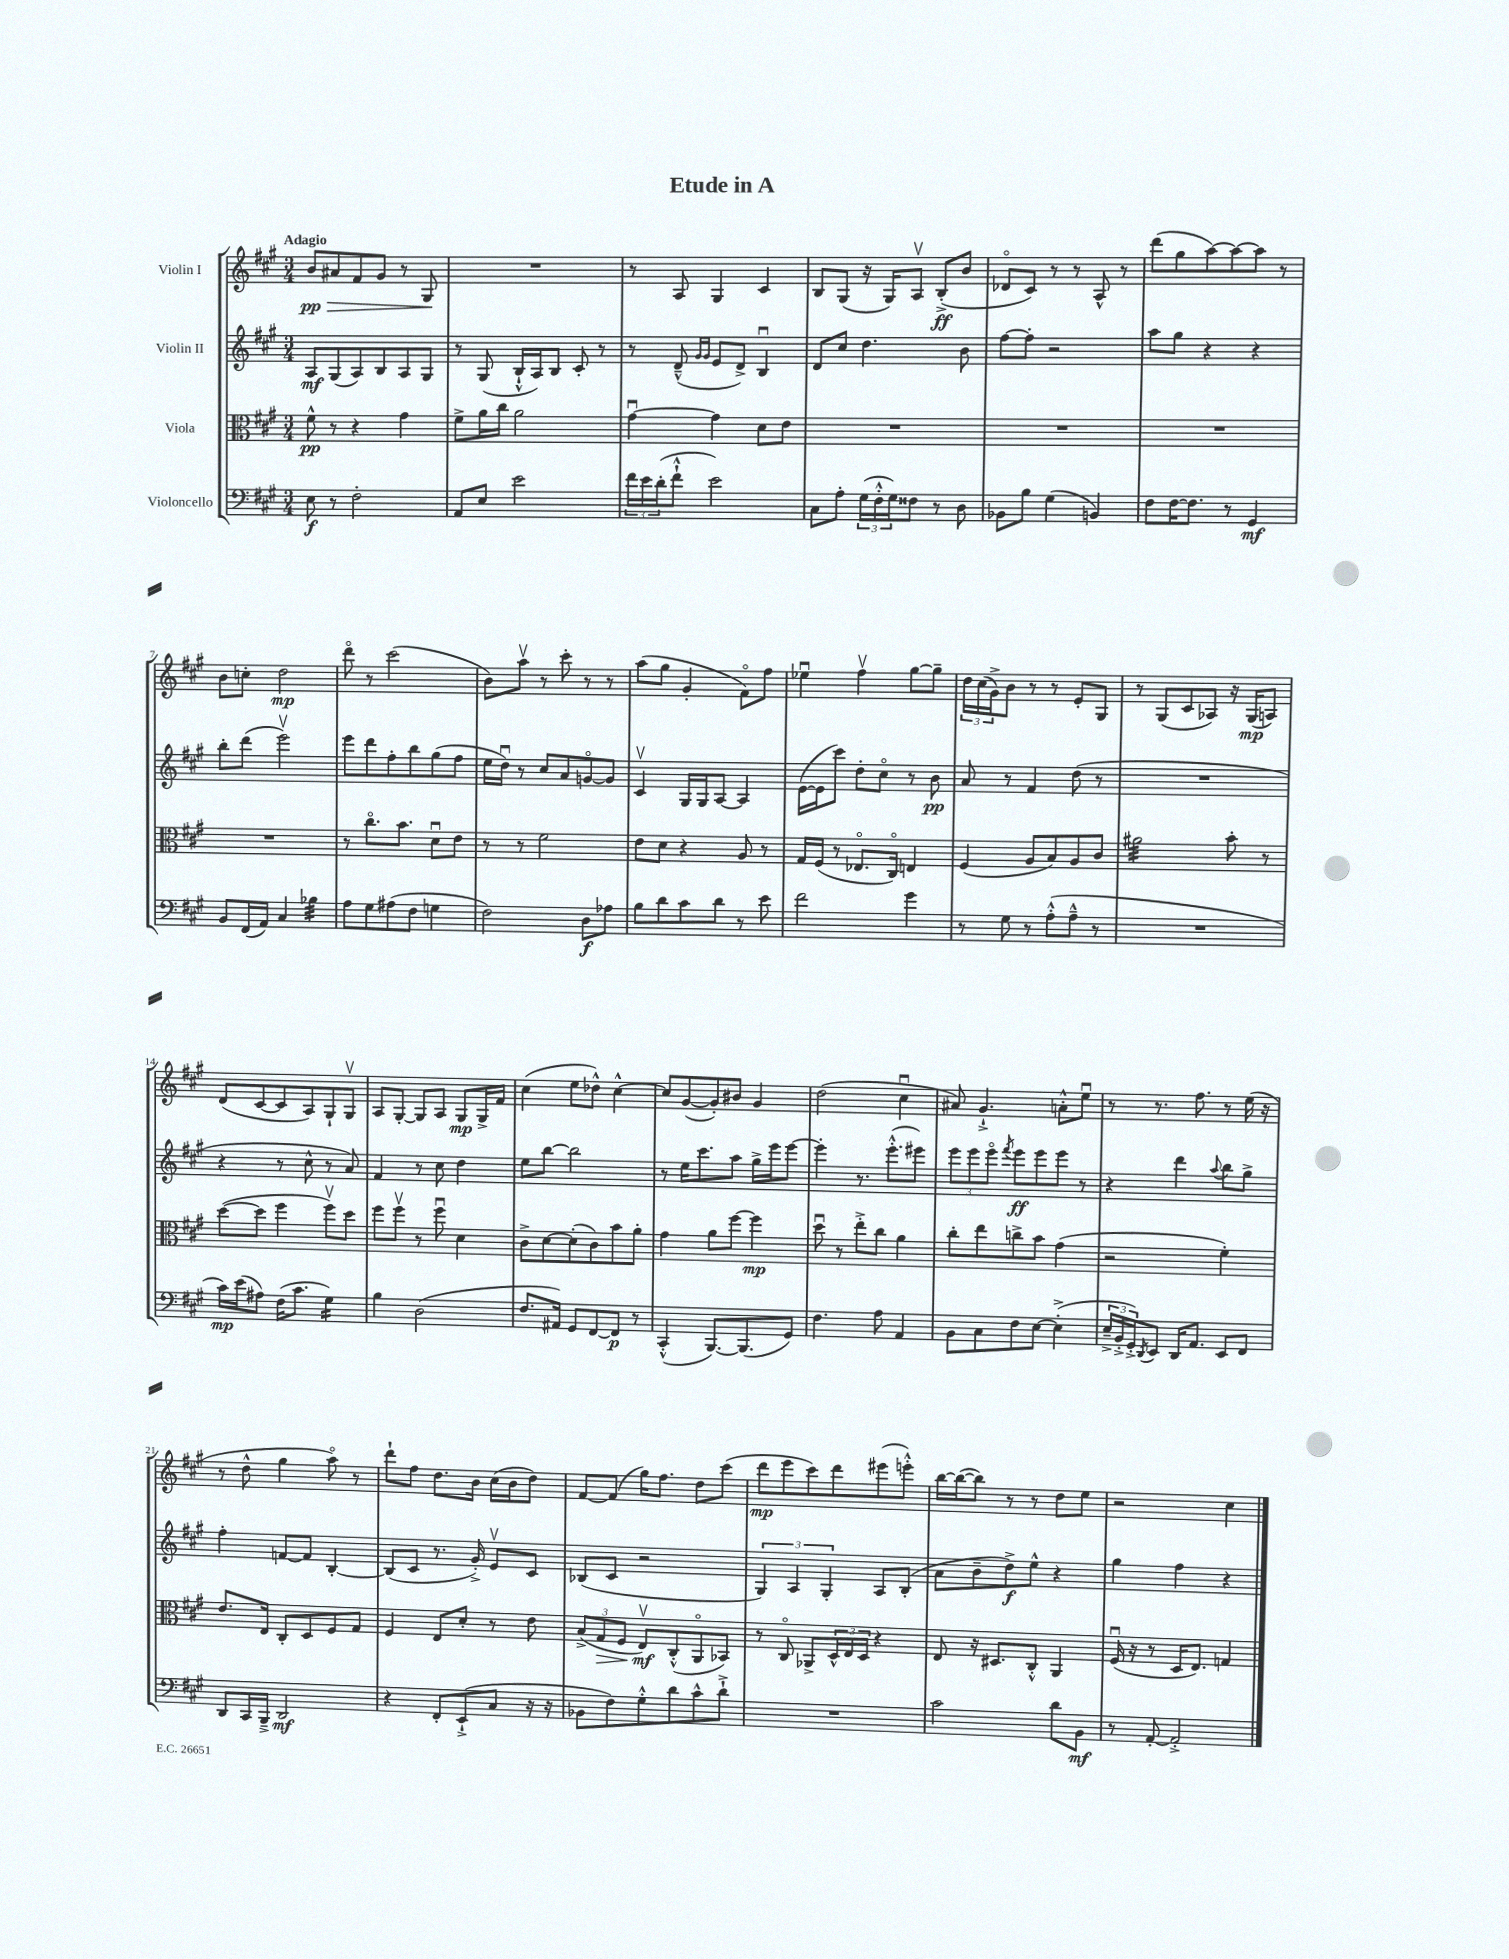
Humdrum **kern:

**kern	**kern	**kern	**kern
*staff4	*staff3	*staff2	*staff1
*clefF4	*clefC3	*clefG2	*clefG2
*k[f#c#g#]	*k[f#c#g#]	*k[f#c#g#]	*k[f#c#g#]
*M3/4	*M3/4	*M3/4	*M3/4
8E	8f#^^	8A	8b
8r	8r	(8G#	8a#
2F#'	4r	8A)	8f#
.	.	8B	8g#
.	4g#	8A	8r
.	.	8G#	8G#
=	=	=	=
8AA	8f#^	8r	2.r
8E	16a	(8G#	.
.	16cc#	.	.
2e	2a	16B`^^	.
.	.	16A)	.
.	.	8B	.
.	.	8c#'	.
.	.	8r	.
=	=	=	=
24f#	[4g#u	8r	8r
24e	.	.	.
(24d'	.	.	.
8f#`^^	.	(8d~^^	8A
.	.	16qqg#	.
.	.	16qqg#	.
2e)	4g#]	8e	4G#
.	.	8d^)	.
.	8d	4Bu	4c#
.	8e	.	.
=	=	=	=
8C#	2.r	8d	8B
8A'	.	8cc#	(8G#
(24G#	.	4.dd	16r
24F#'^^	.	.	.
.	.	.	16G#)
24G#)	.	.	.
8F##	.	.	8Av
8r	.	.	(8B'^
8D	.	8b	8b
=	=	=	=
8BB-	2.r	[8ff#	8d-o
8B	.	8ff#']	8c#)
(4G#	.	2r	8r
.	.	.	8r
4BB)	.	.	8A^^
.	.	.	8r
=	=	=	=
8F#	2.r	8aa	(8ddd
[16F#	.	8gg#	8gg#
8.F#]	.	.	.
.	.	4r	[8aa)
8r	.	.	8aa_
4GG#	.	4r	8aa]
.	.	.	8r
=	=	=	=
8BB	2.r	8bb'	8b
(16FF#	.	(8ddd	8cc'
16AA)	.	.	.
4C#	.	2eeev)	2dd
4B-	.	.	.
=	=	=	=
8A	8r	8eee	8dddo
8G#	8.cc#o	8ddd	8r
(8A#	.	8ff#'	(2ccc#
.	8.b	.	.
8F#	.	8bb	.
4G	8du	(8gg#	.
.	8e	8ff#	.
=	=	=	=
2F#)	8r	16ee	8b)
.	.	16ddu)	.
.	8r	8r	8aav
.	2f#	8cc#	8r
.	.	8a	8ccc#'
8D	.	[8go	8r
8A-	.	8g]	8r
=	=	=	=
8B	8e	4c#v	(8aa
8d	8d	.	8gg#
8c#	4r	16G#	4g#'
.	.	16G#	.
8d	.	[8A	.
8r	8A	4A]	8f#o)
8e	8r	.	8ff#
=	=	=	=
2f#	16G#	([16e	4ee-u
.	(16F#	16e]	.
.	8r	8ccc#)	.
.	8.E-o	8dd'	4ff#v
.	.	8cc#o	.
.	16C#o)	.	.
4g#	4E	8r	[8gg#
.	.	8b	8gg#~]
=	=	=	=
8r	(4F#	8a	24dd
.	.	.	(24cc#
.	.	.	24g#^)
8G#	.	8r	8b
8r	8A	4f#	8r
(8A'^^	8B)	.	8r
8A~^^	8A	(8dd	8e'
8r	8c#	8r	8G#
=	=	=	=
2.r	2a#	2.r	8r
.	.	.	(8G#
.	.	.	8c#
.	.	.	8A-)
.	8b'	.	16r
.	.	.	(16G#
.	8r	.	8A)
=	=	=	=
16c#)	([8dd	4r	(8d
(16e	.	.	.
8A#)	8dd]	.	[8c#
(16F#	4ff#	8r	8c#]
8.c#	.	.	.
.	.	8cc#^^	8A)
4G#)	8ff#v)	8r	8G#`
.	8dd	8a)	8G#v
=	=	=	=
4B	8ff#	4f#	8A
.	8ff#v	.	[8G#'
(2D	8r	8r	8G#]
.	8ff#u	8cc#	8A
.	4d	4dd	8G#
.	.	.	16G#^
.	.	.	16f#
=	=	=	=
8.F#	8c#^	8ee	(4cc#
.	[8d	[8bb	.
16AA#)	.	.	.
8GG#	(8d']	2bb]	8ee
[8FF#	8c#)	.	8dd-^^)
8FF#]	8b	.	[4cc#^^
8r	8a'	.	.
=	=	=	=
(4CC#'^^	4g#	8r	8cc#]
.	.	16ee	([8g#
.	.	8.ccc#	.
[8.BBB)	8a	.	8g#'])
.	[8ff#	8aa	8b#
(8.BBB]	.	.	.
.	4ff#]	16gg#^	4g#
.	.	16eee	.
8GG#)	.	[8eee	.
=	=	=	=
4.F#	8ddu	4eee']	(2dd
.	8r	.	.
.	8ee'^	8.r	.
8A	8cc#	.	.
.	.	(8.eee'^^	.
4AA	4a	.	4cc#u
.	.	8eee#)	.
=	=	=	=
8BB	8cc#'	12eee	8a#)
.	.	12eee	.
8C#	8ee	.	4.g#`^
.	.	12eeeo	.
.	.	8qfff#	.
8F#	8cc^	8eee	.
[8E	8b	8eee	.
(4E'^]	(4g#	8eee	8a'^^
.	.	8r	8eeu
=	=	=	=
24E~^	2r	4r	8r
24BB'^	.	.	.
24GG#'^)	.	.	.
8qDD	.	.	.
8EE	.	.	8.r
16DD	.	4ddd	.
8.AA	.	.	8.ff#
.	.	8qqaa	.
8EE	4f#')	8bb	8r
8FF#	.	8gg#^	(16ee
.	.	.	16r
=	=	=	=
8DD	8.e	4ff#'	8r
16CC#	.	.	8dd^^
16BBB~^	16E	.	.
2DD	8C#'	[8f	4gg#
.	8D	8f]	.
.	8F#	[4B'	8aao)
.	8G#	.	8r
=	=	=	=
4r	4F#	(8B]	8ddd`
.	.	8c#	8ff#
8FF#'	8E	8.r	8.dd
(8EE`^	8d'	.	.
.	.	16g#'^)	16b
8C#	8r	8ev	(16cc#
.	.	.	16b
16r	8e	8c#	8dd)
16r	.	.	.
=	=	=	=
8BB-	(12B^	(8B-	[8f#
.	12G#	.	.
8F#)	.	8c#	(8f#]
.	12F#	.	.
8G#'^^	8Ev)	2r	16gg#)
.	.	.	8.ff#
8d	(8C#'^^	.	.
8c#^^	8AAo	.	8dd
8d`^	8BB-)	.	(8ccc#
=	=	=	=
2.r	8r	6G#)	8ddd
.	8C#o	.	8eee
.	.	6A	.
.	8AA-^	.	8ccc#)
.	.	6G#'	.
.	24D^^	.	8ddd
.	24E	.	.
.	24D	.	.
.	4r	8A	(8eee#
.	.	(8B'	8eee'^^)
=	=	=	=
2c#	8E	8a	[16bb
.	.	.	(16bb_
.	16r	8b~	8bb])
.	8.D#	.	.
.	.	8dd^)	8r
.	8C#'^^	8ee^^	8r
8d	4AA	4r	8dd
8BB	.	.	8ee
=	=	=	=
8r	(16F#u	4gg#	2r
.	16r	.	.
[8AA'	8r	.	.
2AA'^]	16D	4ff#	.
.	8.E)	.	.
.	4G	4r	4cc#
==	==	==	==
*-	*-	*-	*-
